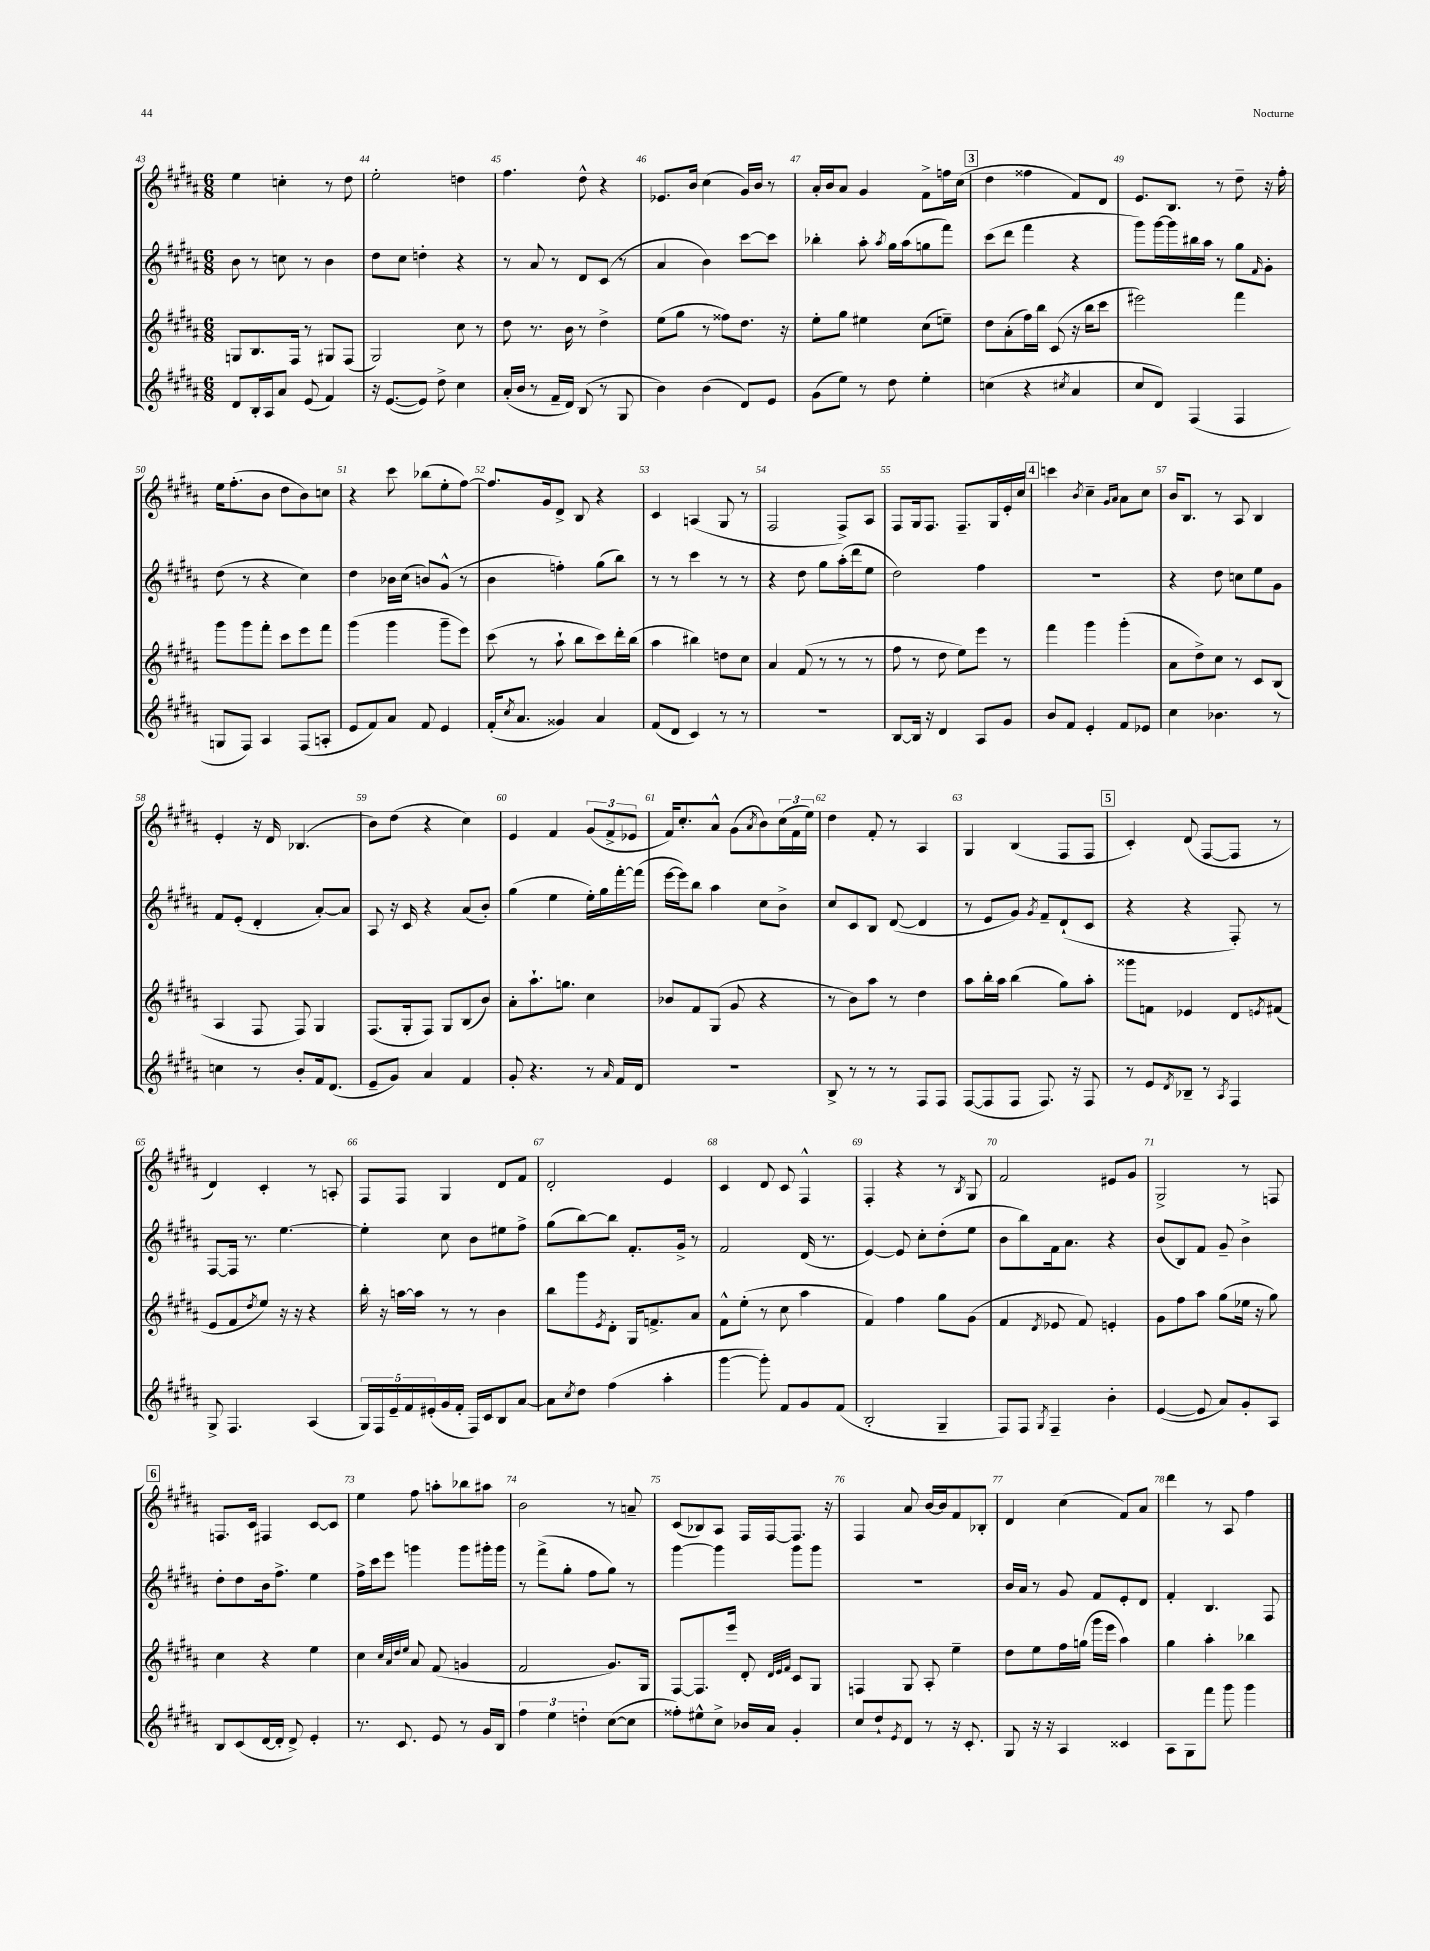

**kern	**kern	**kern	**kern
*staff4	*staff3	*staff2	*staff1
*clefG2	*clefG2	*clefG2	*clefG2
*k[f#c#g#d#a#]	*k[f#c#g#d#a#]	*k[f#c#g#d#a#]	*k[f#c#g#d#a#]
*M6/8	*M6/8	*M6/8	*M6/8
8d#	8G	8b	4ee
16B'	8.B	8r	.
16A#	.	.	.
8a#	.	8cc	4cc'
.	16F#	.	.
(8e	8r	8r	.
4f#)	8G#	4b	8r
.	(8F#	.	8dd#
=	=	=	=
16r	2G#)	8dd#	2ee'
([8.e	.	.	.
.	.	8cc#	.
8e])	.	4dd'	.
8dd#^	.	.	.
4cc#	8cc#	4r	4dd
.	8r	.	.
=	=	=	=
(16a#'	8dd#	8r	4.ff#
16b	.	.	.
8r	8.r	8a#	.
16f#~	.	8r	.
16d#)	16b	.	.
(8B	8r	8d#	8dd#^^
8r	4dd#^	(8c#	4r
8G#	.	8r	.
=	=	=	=
4b)	(8ee	4a#	8.e-
.	8gg#	.	.
.	.	.	16b
(4b	8r	4b)	(4cc#
.	8ff##)	.	.
8d#)	8.dd#	[8ccc#	16g#)
.	.	.	16b
8e	.	8ccc#]	8r
.	16r	.	.
=	=	=	=
(8g#	8ee'	4bb-'	16a#'
.	.	.	16b
8ee)	8gg#	.	8a#
8r	4ee#	8aa#'	4g#
.	.	8qaa#	.
8dd#	.	16gg#	.
.	.	(16aa#	.
4ee'	(8cc#	8gg	8f#^
.	8ee~)	8fff#)	16ff
.	.	.	(16cc#
=	=	=	=
(4cc	8dd#	(8ccc#	4dd#
.	(8a#'	8ddd#	.
4r	16ff#)	4fff#	4ff##
.	16bb	.	.
.	(8c#	.	.
8qcc#	.	.	.
4a#	16r	4r	8f#)
.	16bb	.	.
.	8ccc#	.	8d#
=	=	=	=
8cc#	2eee#)	8ggg#)	8.e
8d#)	.	[16ggg#	.
.	.	16ggg#]	8.B
(4F#	.	16bb#	.
.	.	16aa#	.
.	.	8r	8r
4F#	4fff#	8gg#	8dd#~
.	.	16qqf#	.
.	.	8g#'	16r
.	.	.	16ff#'
=	=	=	=
8G	8ggg#	(8dd#	16ee
.	.	.	(8.ff#'
8F#)	8ggg#	8r	.
4A#	8fff#'	4r	8b
.	8ccc#	.	8dd#
(8F#	8eee	4cc#)	8b)
8A'	8fff#	.	8cc
=	=	=	=
8e	(4ggg#	4dd#	4r
8f#)	.	.	.
8a#	4ggg#	16b-	8ccc#
.	.	(16cc#	.
8f#	.	8b)	(8bb-
4e	8ggg#~	(8g#^^	8ee'
.	8eee)	8r	[8ff#)
=	=	=	=
(16f#'	(8ccc#	4b	8.ff#]
8qcc#	.	.	.
8.a#	.	.	.
.	8r	.	.
.	.	.	16g#
4g##)	8aa#`	4ff')	8d#^
.	8bb	.	8B
4a#	8ccc#)	(8gg#	4r
.	16ddd#'	8bb)	.
.	(16bb	.	.
=	=	=	=
(8f#	4aa#	8r	4c#
8d#	.	8r	.
4c#)	4bb#)	4ccc#	(4A
8r	8dd	8r	8G#
8r	8cc#	8r	8r
=	=	=	=
2.r	4a#	4r	2F#
.	(8f#	8dd#	.
.	8r	8gg#	.
.	8r	(16aa#'	8F#^)
.	.	16ddd#	.
.	8r	8ee	8A#
=	=	=	=
[8B	8ff#	2dd#)	8F#
16B]	8r	.	16G#
16r	.	.	8.F#
4d#	8dd#	.	.
.	8ee)	.	8.F#~
8A#	8eee	4ff#	.
.	.	.	16G#
8g#	8r	.	16e'
.	.	.	16cc#
=	=	=	=
8b	4fff#	2.r	4ccc
8f#	.	.	.
.	.	.	8qb
4e'	4ggg#	.	4cc#~
.	.	.	16qqg#
.	.	.	16qqa#
8f#	(4ggg#'	.	8a#
8e-	.	.	8cc#
=	=	=	=
4cc#	8a#	4r	16b
.	.	.	8.B
.	8dd#^)	.	.
4.b-	8cc#	8dd#	8r
.	8r	8cc	8A#
.	8c#	8ee	4B
8r	(8B	8g#	.
=	=	=	=
4cc	4A#	8f#	4e'
.	.	(8e'	.
8r	8F#	4d#'	16r
.	.	.	16d#
8b'	8F#)	.	(4.B-
16f#	4G#	[8a#')	.
(8.d#	.	.	.
.	.	8a#]	.
=	=	=	=
8e~	(8.F#	8A#	8b)
8g#)	.	16r	(8dd#
.	16G#'	16c#	.
4a#	8F#)	4r	4r
.	8G#	.	.
4f#	(8B	(8a#	4cc#)
.	8b)	8b')	.
=	=	=	=
8g#'	8a#'	(4gg#	4e
4.r	8.aa#`	.	.
.	.	4ee	4f#
.	8.gg	.	.
8r	4cc#	16ee')	(12g#
.	.	16gg#	.
.	.	.	12f#^
16qqa#	.	.	.
16f#	.	[16fff#'	.
.	.	.	12e-
16d#	.	(16fff#]	.
=	=	=	=
2.r	8b-	[16eee	16f#)
.	.	16eee])	8.cc#'
.	8f#	8bb	.
.	(8G#	4aa#	8a#^^
.	8g#	.	(8g#
.	.	.	8qa#
.	4r	8cc#	8b)
.	.	8b^	(24cc#
.	.	.	24f#
.	.	.	24ee)
=	=	=	=
8B^	8r	8cc#	4dd#
8r	8b)	8c#	.
8r	8aa#	8B	8f#'
8r	8r	([8d#	8r
8F#	4dd#	4d#]	4A#
8F#	.	.	.
=	=	=	=
([8F#	8aa#	8r	4G#
8F#]	16bb'	8e	.
.	16aa#	.	.
8F#	(4bb	8g#)	(4B
.	.	8qg#	.
8.F#)	.	8f#~	.
.	8gg#)	(8d#`	8F#
16r	.	.	.
8F#	8aa#'	8c#	8F#
=	=	=	=
8r	8ggg##	4r	4c#')
8e	8f	.	.
8qd#	.	.	.
8B-~	4e-	4r	(8d#
8r	.	.	[8F#
8qA#	.	.	.
4F#	8d#	8F#')	8F#]
.	8qe	.	.
.	(8f#	8r	8r
=	=	=	=
8G#^	8e	[8F#	4d#)
4.F#	8f#	16F#]	.
.	.	8.r	.
.	8qdd#	.	.
.	8ee)	.	4c#'
.	16r	[4.ee	.
.	16r	.	.
(4A#	4r	.	8r
.	.	.	8A'
=	=	=	=
20G#)	16bb'	4ee']	8F#
20F#	.	.	.
.	16r	.	.
20e~	.	.	.
.	[16aa	.	8F#
20f#	.	.	.
.	16aa]	.	.
(20e#'	.	.	.
16g#	8r	8cc#	4G#
16f#'	.	.	.
16F#)	8r	8b	.
16c#	.	.	.
8B	4b	8ee#	8d#
[8a#	.	8ff#^	8f#
=	=	=	=
8a#]	8bb	(8gg#	2d#'
8qcc#	.	.	.
8dd#	8ggg#	[8bb)	.
.	8qe	.	.
(4ff#	8d#'	8bb]	.
.	16G#	8.f#'	.
.	8.f^	.	.
4aa#'	.	.	4e
.	.	16g#^	.
.	8a#	8r	.
=	=	=	=
[4ggg#	8f#^^	2f#	4c#
.	(8ee'	.	.
8ggg#'])	8r	.	8d#
8f#	8cc#	.	8c#
8g#	4aa#	(16d#	4F#^^
.	.	8.r	.
(8f#	.	.	.
=	=	=	=
2B'	4f#)	[4e)	4F#'
.	4ff#	8e]	4r
.	.	8cc#'	.
4G#~	8gg#	(8dd#'	8r
.	.	.	8qB
.	(8g#	8ee	8G#
=	=	=	=
8F#)	4f#	8b	2f#
8F#	.	8bb)	.
8qG#	8qd#	.	.
4F#~	8e-	16f#	.
.	.	8.a#	.
.	8f#)	.	.
4b'	4e'	4r	8e#
.	.	.	8g#
=	=	=	=
([4e	8g#	(8b	2G#^
.	8ff#	8B)	.
8e]	8aa#	8f#	.
8a#)	(8gg#	8g#~	.
8g#'	16ee-	4b^	8r
.	16r	.	.
8A#	8gg#)	.	8F
=	=	=	=
8B	4cc#	8dd#'	8.F
(8c#	.	8dd#	.
.	.	.	16c#
[16d#	4r	16b	4F#
16d#']	.	8.ff#^	.
8d#^)	.	.	.
4e'	4ee	4ee	[8c#
.	.	.	8c#]
=	=	=	=
8.r	4cc#	16ff#^	4ee
.	.	16ccc#	.
.	.	8eee	.
8.c#	.	.	.
.	32qqcc#	.	.
.	32qqa#	.	.
.	32qqdd#	.	.
.	32qqee	.	.
.	8a#	4ggg	8ff#
8e	(8f#	.	8aa'
8r	4g	8ggg	8bb-
16g#	.	16ggg#'	8aa#
16B	.	16ggg#	.
=	=	=	=
6ff#	2f#	8r	2b
.	.	(8fff#^	.
6ee	.	.	.
.	.	8gg#'	.
6dd'	.	.	.
.	.	8ff#	.
([8cc#	8.g#)	8gg#)	8r
8cc#]	.	8r	8a~
.	16G#	.	.
=	=	=	=
8ff##')	[8F#	[4ggg#	(8c#
8ee#^^	8.F#]	.	8B-)
8cc#^	.	4ggg#]	8A#
.	16eee	.	.
16b-	8d#'	.	16F#
16a#	.	.	[16F#
.	32qqd#	.	.
.	32qqe	.	.
.	32qqf#	.	.
4g#'	8c#	8ggg#	8.F#]
.	8G#	8ggg#	.
.	.	.	16r
=	=	=	=
8cc#	4F	2.r	4F#
8dd#`	.	.	.
8qe	.	.	.
8d#	8G#	.	8a#
8r	8A#'	.	[16b
.	.	.	16b]
16r	4ee~	.	8f#
8.c#'	.	.	.
.	.	.	8B-'
=	=	=	=
8G#	8dd#	16b	4d#
.	.	16a#	.
16r	8ee	8r	.
16r	.	.	.
4A#	16ff#	8g#	(4cc#
.	(16gg	.	.
.	16ggg#	8f#	.
.	16eee	.	.
4c##	4aa#)	8e'	8f#)
.	.	8d#	8a#
=	=	=	=
8A#	4gg#	4f#'	4ddd#
8G#	.	.	.
8fff#	4aa#'	4.B	8r
8ggg#	.	.	8A#
4ggg#	4bb-	.	4ff#
.	.	8F#	.
==	==	==	==
*-	*-	*-	*-
